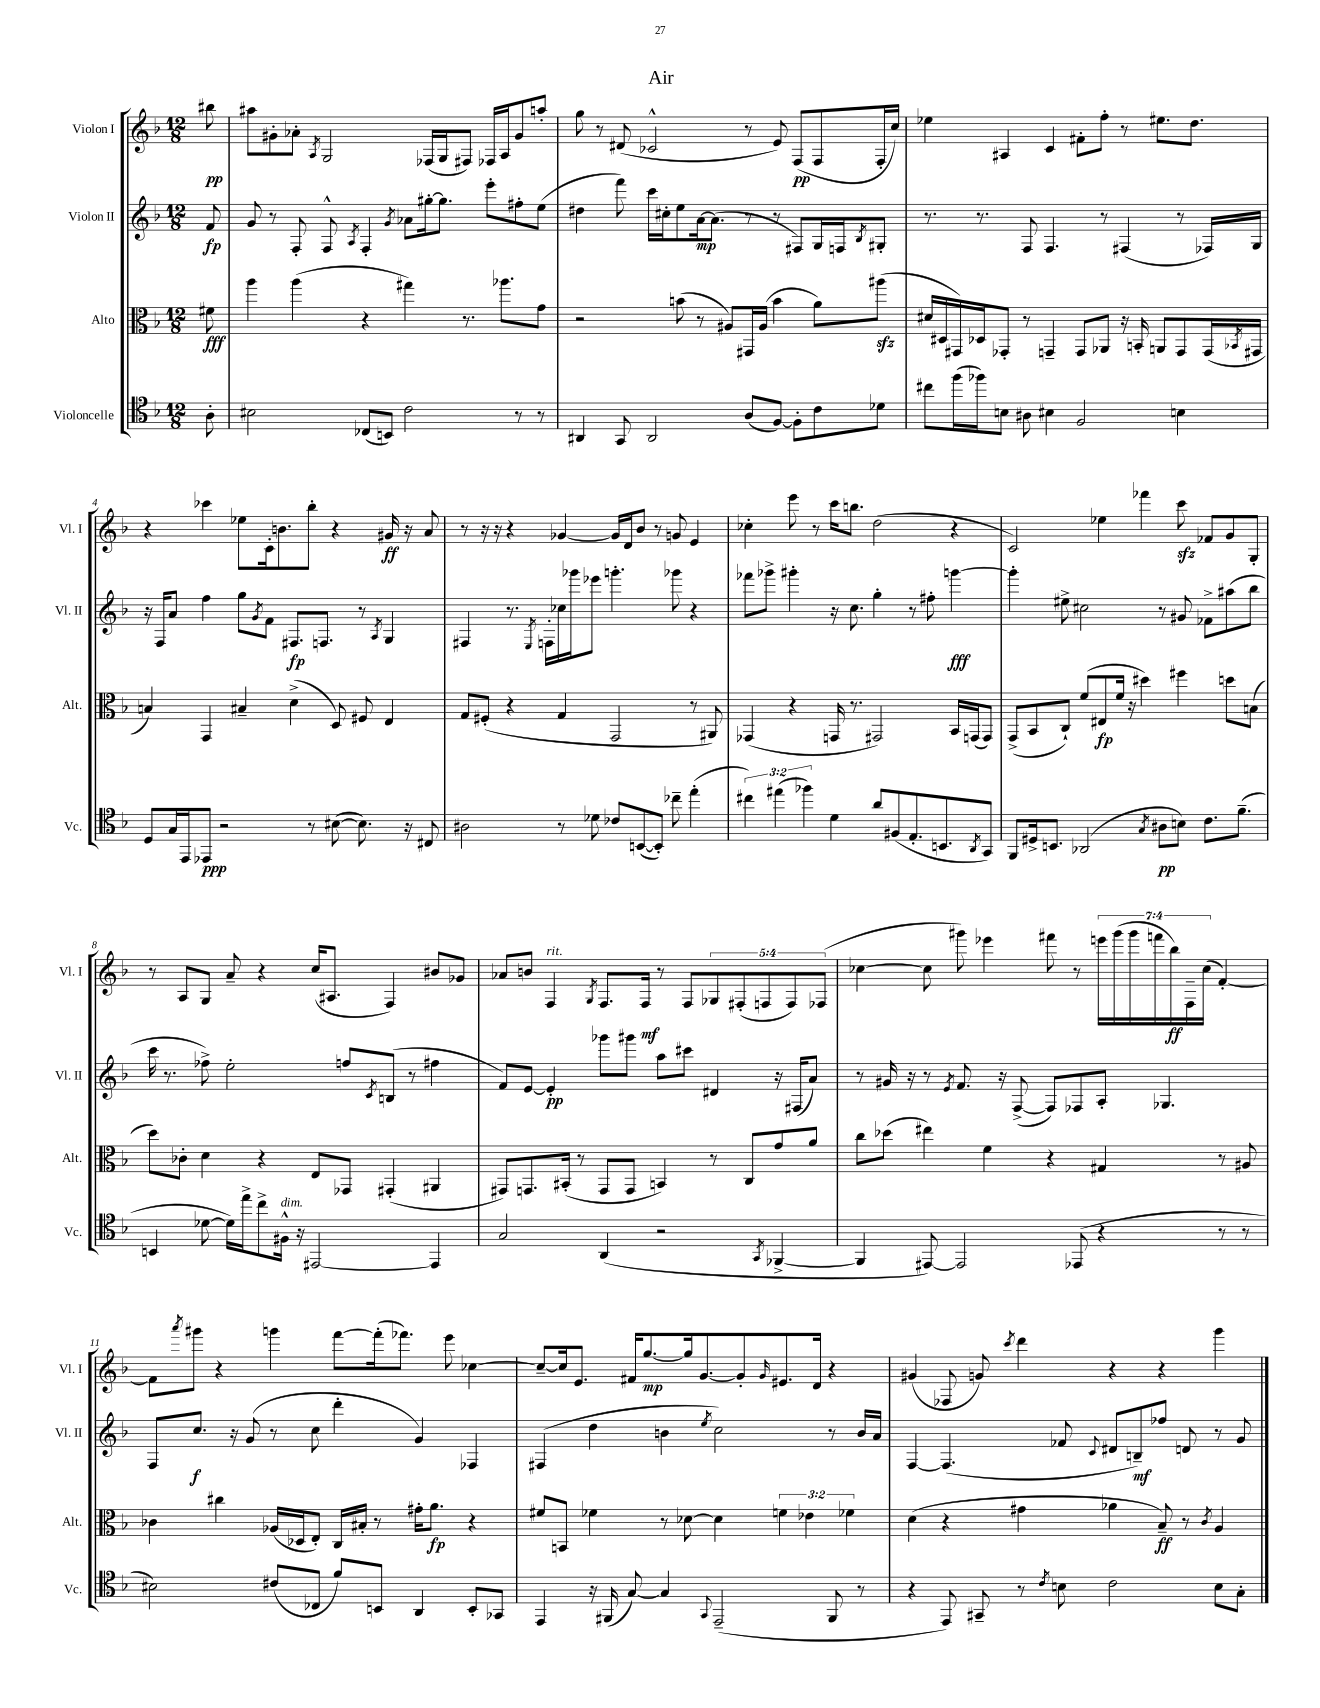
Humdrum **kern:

**kern	**dynam	**kern	**dynam	**kern	**dynam	**kern	**dynam
*part4	*part4	*part3	*part3	*part2	*part2	*part1	*part1
*staff4	*staff4	*staff3	*staff3	*staff2	*staff2	*staff1	*staff1
*I"Violoncelle	*	*I"Alto	*	*I"Violon II	*	*I"Violon I	*
*I'Vc.	*	*I'Alt.	*	*I'Vl. II	*	*I'Vl. I	*
*clefC4	*	*clefC3	*	*clefG2	*	*clefG2	*
*k[b-]	*	*k[b-]	*	*k[b-]	*	*k[b-]	*
*M12/8	*	*M12/8	*	*M12/8	*	*M12/8	*
=	=	=	=	=	=	=	=
8A'\	.	8f#X\	fff	8f/	fp	8bb#X\	pp
=1	=1	=1	=1	=1	=1	=1	=1
2B#X\	.	4aa\	.	8g/	.	8aa#X\L	.
.	.	.	.	8r	.	8g#X'\	.
.	.	(4aa\	.	8F'/	.	8a-X'\J	.
.	.	.	.	.	.	8qA/	.
.	.	.	.	8F^^/	.	2G/	.
.	.	.	.	8qA/	.	.	.
(8C-X/L	.	4r	.	4F'/	.	.	.
8BBn/J)	.	.	.	.	.	.	.
.	.	.	.	8qg/	.	.	.
2c\	.	4gg#X\)	.	8a-X\L	.	.	.
.	.	.	.	[16gg#X'\k	.	(16F-X/LL	.
.	.	.	.	8.gg#\J]	.	16G/J	.
.	.	8.r	.	.	.	8F#X/J)	.
.	.	.	.	8eee'\L	.	16F-X/LL	.
.	.	8.aa-X\L	.	.	.	16A/J	.
8r	.	.	.	8ff#X'\	.	8g#/	.
8r	.	8g\J	.	(8ee\J	.	8aan'/J	.
=2	=2	=2	=2	=2	=2	=2	=2
4AA#X/	.	2r	.	4dd#X\	.	8gg\	.
.	.	.	.	.	.	8r	.
8GG/	.	.	.	8fff\)	.	(8d#X/	.
2AA#/	.	.	.	16ccc\LL	.	2c-X^^/	.
.	.	.	.	16cc#X'\J	.	.	.
.	.	(8bn\	.	8ee\	.	.	.
.	.	8r	.	[16a\k	mp	.	.
.	.	.	.	(8.a\J]	.	.	.
.	.	8A#X/L)	.	.	.	.	.
(8A/L	.	16GG#X/L	.	8r	.	8r	.
.	.	(16A#/JJ	.	.	.	.	.
[8F/J)	.	4b\	.	8r	.	8e/)	.
8F'\L]	.	.	.	8F#X/L)	.	(8F/L	pp
8c\	.	8a\L)	.	16G/L	.	8F/	.
.	.	.	.	16Fn/J	.	.	.
.	.	.	.	8qB-/	.	.	.
8d-X\J	.	(8aa#Xzz\J	.	8G#X'/J	.	16F'/L	.
.	.	.	.	.	.	16cc/JJ)	.
=3	=3	=3	=3	=3	=3	=3	=3
8cc#X\L	.	16d#X/LL	.	8.r	.	4ee-X\	.
.	.	16D#X/	.	.	.	.	.
(16ff\L	.	16GG#X/)	.	.	.	.	.
16ff-X\J)	.	16D-X/J	.	8.r	.	.	.
8Bn\J	.	8GG-X'/J	.	.	.	4A#X/	.
8A#X\	.	8r	.	8F/	.	.	.
4B#X\	.	4GGn~/	.	4.F/	.	4c/	.
2F/	.	8GG/L	.	.	.	8f#X'\L	.
.	.	8AA-X/J	.	8r	.	8ff'\J	.
.	.	16r	.	(4F#X/	.	8r	.
.	.	16BBn'/	.	.	.	.	.
.	.	8AAn/L	.	.	.	8.ee#X\L	.
4Bn\	.	8GG/	.	8r	.	.	.
.	.	.	.	.	.	8.dd\J	.
.	.	(16GG/L	.	16F-X/LL)	.	.	.
.	.	8qBB-X/	.	.	.	.	.
.	.	16GG#X/JJ	.	16G/JJ	.	.	.
!!LO:LB:g=z
=4	=4	=4	=4	=4	=4	=4	=4
8D/L	.	4Bn/)	.	16r	.	4r	.
.	.	.	.	16F/KL	.	.	.
16G/L	.	.	.	8a/J	.	.	.
16EE/J	.	.	.	.	.	.	.
8EE-X/J	ppp	4GG/	.	4ff\	.	4ccc-X\	.
2r	.	.	.	.	.	.	.
.	.	4B#X~/	.	8gg\L	.	8ee-X\L	.
.	.	.	.	8qg/	.	.	.
.	.	.	.	8f\J	.	16c'\k	.
.	.	.	.	.	.	8.bn\	.
.	.	(4d^\	.	8.F#X/L	fp	.	.
8r	.	.	.	.	.	8bb-'\J	.
.	.	.	.	8.Fn/J	.	.	.
([8B#X\	.	8D/)	.	.	.	4r	.
8.B#\])	.	8F#X/	.	8r	.	.	.
.	.	.	.	8qA/	.	.	.
.	.	4E/	.	4G/	.	16g#X/	ff
16r	.	.	.	.	.	16r	.
8C#X/	.	.	.	.	.	8a/	.
=5	=5	=5	=5	=5	=5	=5	=5
2A#X\	.	8G/L	.	4F#X/	.	8r	.
.	.	(8F#X'/J	.	.	.	16r	.
.	.	.	.	.	.	16r	.
.	.	4r	.	8.r	.	4r	.
.	.	.	.	8qE/	.	.	.
.	.	.	.	16Fn'\LL	.	.	.
8r	.	4G/	.	16cc-X\	.	[4g-X/	.
.	.	.	.	16ggg-X\J	.	.	.
8d-X\	.	.	.	8eee-X\J	.	.	.
8c-X/L	.	2GG/	.	4.gggn'\	.	16g-/LL]	.
.	.	.	.	.	.	16d/J	.
([8BBn/	.	.	.	.	.	8b-/J	.
8BB'/J])	.	.	.	.	.	8r	.
8cc-X~\	.	.	.	8ggg-X\	.	8gn/	.
(4ee'\	.	8r	.	4r	.	4e/	.
.	.	8AA#X/)	.	.	.	.	.
=6	=6	=6	=6	=6	=6	=6	=6
6cc#X\)	.	(4GG-X/	.	8fff-X\L	.	4cc-X'\	.
.	.	.	.	8ggg-X^\J	.	.	.
(6ee#X\	.	.	.	.	.	.	.
.	.	4r	.	4ggg#X'\	.	8eee\	.
6ff-X\)	.	.	.	.	.	.	.
.	.	.	.	.	.	8r	.
4d\	.	16GGn/	.	16r	.	16ccc\KL	.
.	.	8.r	.	8.cc\	.	8.bbn\J	.
8a/L	.	2GG#X/)	.	4gg'\	.	(2dd\	.
(8F#X/	.	.	.	.	.	.	.
8.E'/	.	.	.	8r	.	.	.
.	.	.	.	8ff#X'\	.	.	.
8.BBn/	.	.	.	.	.	.	.
.	.	16BB-/LL	.	[4gggn\	fff	4r	.
.	.	(16GGn/J	.	.	.	.	.
8qAA/	.	.	.	.	.	.	.
8GG/J)	.	8GG/J)	.	.	.	.	.
=7	=7	=7	=7	=7	=7	=7	=7
8FF/L	.	(8GG^/L	.	4ggg'\]	.	2c/)	.
16D#X^/k	.	8BB-/	.	.	.	.	.
8.BBn/J	.	.	.	.	.	.	.
.	.	8C`/J)	.	8ee#X^\	.	.	.
(2AA-X/	.	(8f/L	.	2cc#X\	.	.	.
.	.	8E#X/	fp	.	.	4ee-X\	.
.	.	16f/Jk	.	.	.	.	.
.	.	16r	.	.	.	.	.
.	.	4dd#X\)	.	.	.	4fff-X\	.
8qG/	.	.	.	.	.	.	.
8A#X\L	pp	.	.	8r	.	.	.
8Bn\J)	.	4ff#X\	.	8g#X/	.	8ccczz\	.
8.c\L	.	.	.	8f-X^\L	.	8f-X/L	.
.	.	8ddn\L	.	(8aa#X\	.	8g/	.
(8.f~\J	.	.	.	.	.	.	.
.	.	(8Bn\J	.	8bb-\J	.	8G'/J	.
!!LO:LB:g=z
=8	=8	=8	=8	=8	=8	=8	=8
4BBn/	.	8dd\L)	.	16ccc\	.	8r	.
.	.	.	.	8.r	.	.	.
.	.	8c-X'\J	.	.	.	8A/L	.
[8d-X\	.	4d\	.	8ff-X^\)	.	8G/J	.
16d-\LL])	.	.	.	2ee'\	.	8a~/	.
16ee^\J	.	.	.	.	.	.	.
8cc^\	.	4r	.	.	.	4r	.
!LO:TX:a:i:t=dim.	!	!	!	!	!	!	!
16F#X^^\Jk	.	.	.	.	.	.	.
16r	.	.	.	.	.	.	.
[2EE#X/	.	8E/L	.	.	.	(16cc/KL	.
.	.	.	.	.	.	8.A#X/J	.
.	.	8GG-X/J	.	8ffn/L	.	.	.
.	.	.	.	8qc/	.	.	.
.	.	(4GG#X'/	.	(8Bn/J	.	4F/)	.
.	.	.	.	8r	.	.	.
4EE#/]	.	4AA#X/	.	4ff#X\	.	8b#X/L	.
.	.	.	.	.	.	8g-X/J	.
=9	=9	=9	=9	=9	=9	=9	=9
2G/	.	8GG#X/L)	.	8f/L)	.	8a-X/L	.
.	.	8.GGn/	.	[8e/J	.	8bn/J	.
!	!	!	!	!	!	!LO:TX:a:i:t=rit.	!
.	.	.	.	4e'/]	pp	4F/	.
.	.	(16BB#X'/Jk	.	.	.	.	.
.	.	8r	.	.	.	.	.
.	.	.	.	.	.	8qG/	.
(4AA/	.	8GG/L	.	8ggg-X\L	.	8.F/L	.
.	.	8GG/J	.	8ggg#X\J	.	.	.
.	.	.	.	.	.	16F/Jk	mf
2r	.	4BBn/)	.	8aa\L	.	8r	.
.	.	.	.	8ccc#X\J	.	8F/L	.
.	.	8r	.	4d#X/	.	10G-X/	.
.	.	.	.	.	.	(10F#X'/	.
.	.	8C/L	.	.	.	.	.
.	.	.	.	.	.	10Fn/	.
8qGG/	.	.	.	.	.	.	.
[4FF-X^/	.	8g/	.	16r	.	.	.
.	.	.	.	.	.	10F/)	.
.	.	.	.	(16F#X/KL	.	.	.
.	.	8a/J	.	8a/J)	.	.	.
.	.	.	.	.	.	(10F-X/J	.
=10	=10	=10	=10	=10	=10	=10	=10
4FF-/]	.	8cc\L	.	8r	.	[4cc-X\	.
.	.	(8dd-X\J	.	16g#X/	.	.	.
.	.	.	.	16r	.	.	.
[8EE#X/)	.	4ee#X\)	.	8r	.	8cc-\]	.
.	.	.	.	8qe/	.	.	.
2EE#/]	.	.	.	8.f/	.	8ggg#X\)	.
.	.	4f\	.	.	.	4eee-X\	.
.	.	.	.	16r	.	.	.
.	.	.	.	([8F^/	.	.	.
.	.	4r	.	8F/L])	.	8fff#X\	.
(8EE-X/	.	.	.	8F-X/	.	8r	.
4r	.	4G#X/	.	8A'/J	.	28eeen\LL	.
.	.	.	.	.	.	(28ggg#\	.
.	.	.	.	.	.	28ggg#\	.
.	.	.	.	.	.	28fffn\	.
.	.	.	.	4.G-X/	.	.	.
.	.	.	.	.	.	28bb-\)	ff
.	.	.	.	.	.	28F~\	.
.	.	.	.	.	.	(28cc-\JJ	.
8r	.	8r	.	.	.	[4f'/)	.
8r	.	8A#X/	.	.	.	.	.
!!LO:LB:g=z
=11	=11	=11	=11	=11	=11	=11	=11
2B#X\)	.	4c-X\	.	8F/L	.	8f\L]	.
.	.	.	.	.	.	8qaaa/	.
.	.	.	.	8.cc/J	f	8ggg#X\J	.
.	.	4cc#X\	.	.	.	4r	.
.	.	.	.	16r	.	.	.
.	.	.	.	(8g/	.	.	.
(8c#X/L	.	(16A-X/LL	.	8r	.	4gggn\	.
.	.	16D-X/J	.	.	.	.	.
8C-X/J	.	8E'/J)	.	8cc\	.	.	.
8f/L)	.	16C/LL	.	4ddd'\	.	[8fff\L	.
.	.	16B#X'/JJ	.	.	.	.	.
8BBn/J	.	8r	.	.	.	(16fff'\k]	.
.	.	.	.	.	.	8.fff-X\J)	.
4AA/	.	16g#X'\KL	.	4g/)	.	.	.
.	.	8.a\J	fp	.	.	.	.
.	.	.	.	.	.	8eee\	.
8BB'/L	.	4r	.	4F-X/	.	[4cc-X\	.
8GG-X/J	.	.	.	.	.	.	.
=12	=12	=12	=12	=12	=12	=12	=12
4EE/	.	8f#X/L	.	(4F#X/	.	8cc-~/L_	.
.	.	8BBn/J	.	.	.	16cc-/k]	.
.	.	.	.	.	.	8.e/J	.
16r	.	4f-X\	.	4dd\	.	.	.
(16FF#X/	.	.	.	.	.	.	.
[8G/)	.	.	.	.	.	16f#X/KL	.
.	.	.	.	.	.	[8.gg/	mp
4G/]	.	8r	.	4bn\	.	.	.
.	.	[8d-X\	.	.	.	16gg/k]	.
.	.	.	.	.	.	[8.g/	.
8qqGG/	.	.	.	8qee/	.	.	.
(2EE~/	.	4d-\]	.	2cc\)	.	.	.
.	.	.	.	.	.	8g'/]	.
.	.	.	.	.	.	16qqg/	.
.	.	6fn\	.	.	.	8.e#X/	.
.	.	6e-X\	.	.	.	.	.
.	.	.	.	.	.	16d/Jk	.
8FF#/	.	.	.	8r	.	4r	.
.	.	6f-X\	.	.	.	.	.
8r	.	.	.	16b/LL	.	.	.
.	.	.	.	16a/JJ	.	.	.
=13	=13	=13	=13	=13	=13	=13	=13
4r	.	(4d\	.	[4F/	.	(4g#X/	.
8EE/)	.	4r	.	(4.F/]	.	8F-X/	.
8GG#X~/	.	.	.	.	.	8gn/)	.
.	.	.	.	.	.	8qccc/	.
8r	.	4g#X\	.	.	.	4ddd\	.
8qc/	.	.	.	.	.	.	.
8Bn\	.	.	.	8f-X/	.	.	.
.	.	.	.	8qqc/	.	.	.
2c\	.	4a-X\	.	8d#X/L	.	4r	.
.	.	.	.	8Bn~/)	mf	.	.
.	.	8B-~/)	ff	8ff-X/J	.	4r	.
.	.	8r	.	8dn/	.	.	.
.	.	8qc/	.	.	.	.	.
8B\L	.	4A/	.	8r	.	4ggg\	.
8G'\J	.	.	.	8g/	.	.	.
==	==	==	==	==	==	==	==
*-	*-	*-	*-	*-	*-	*-	*-
